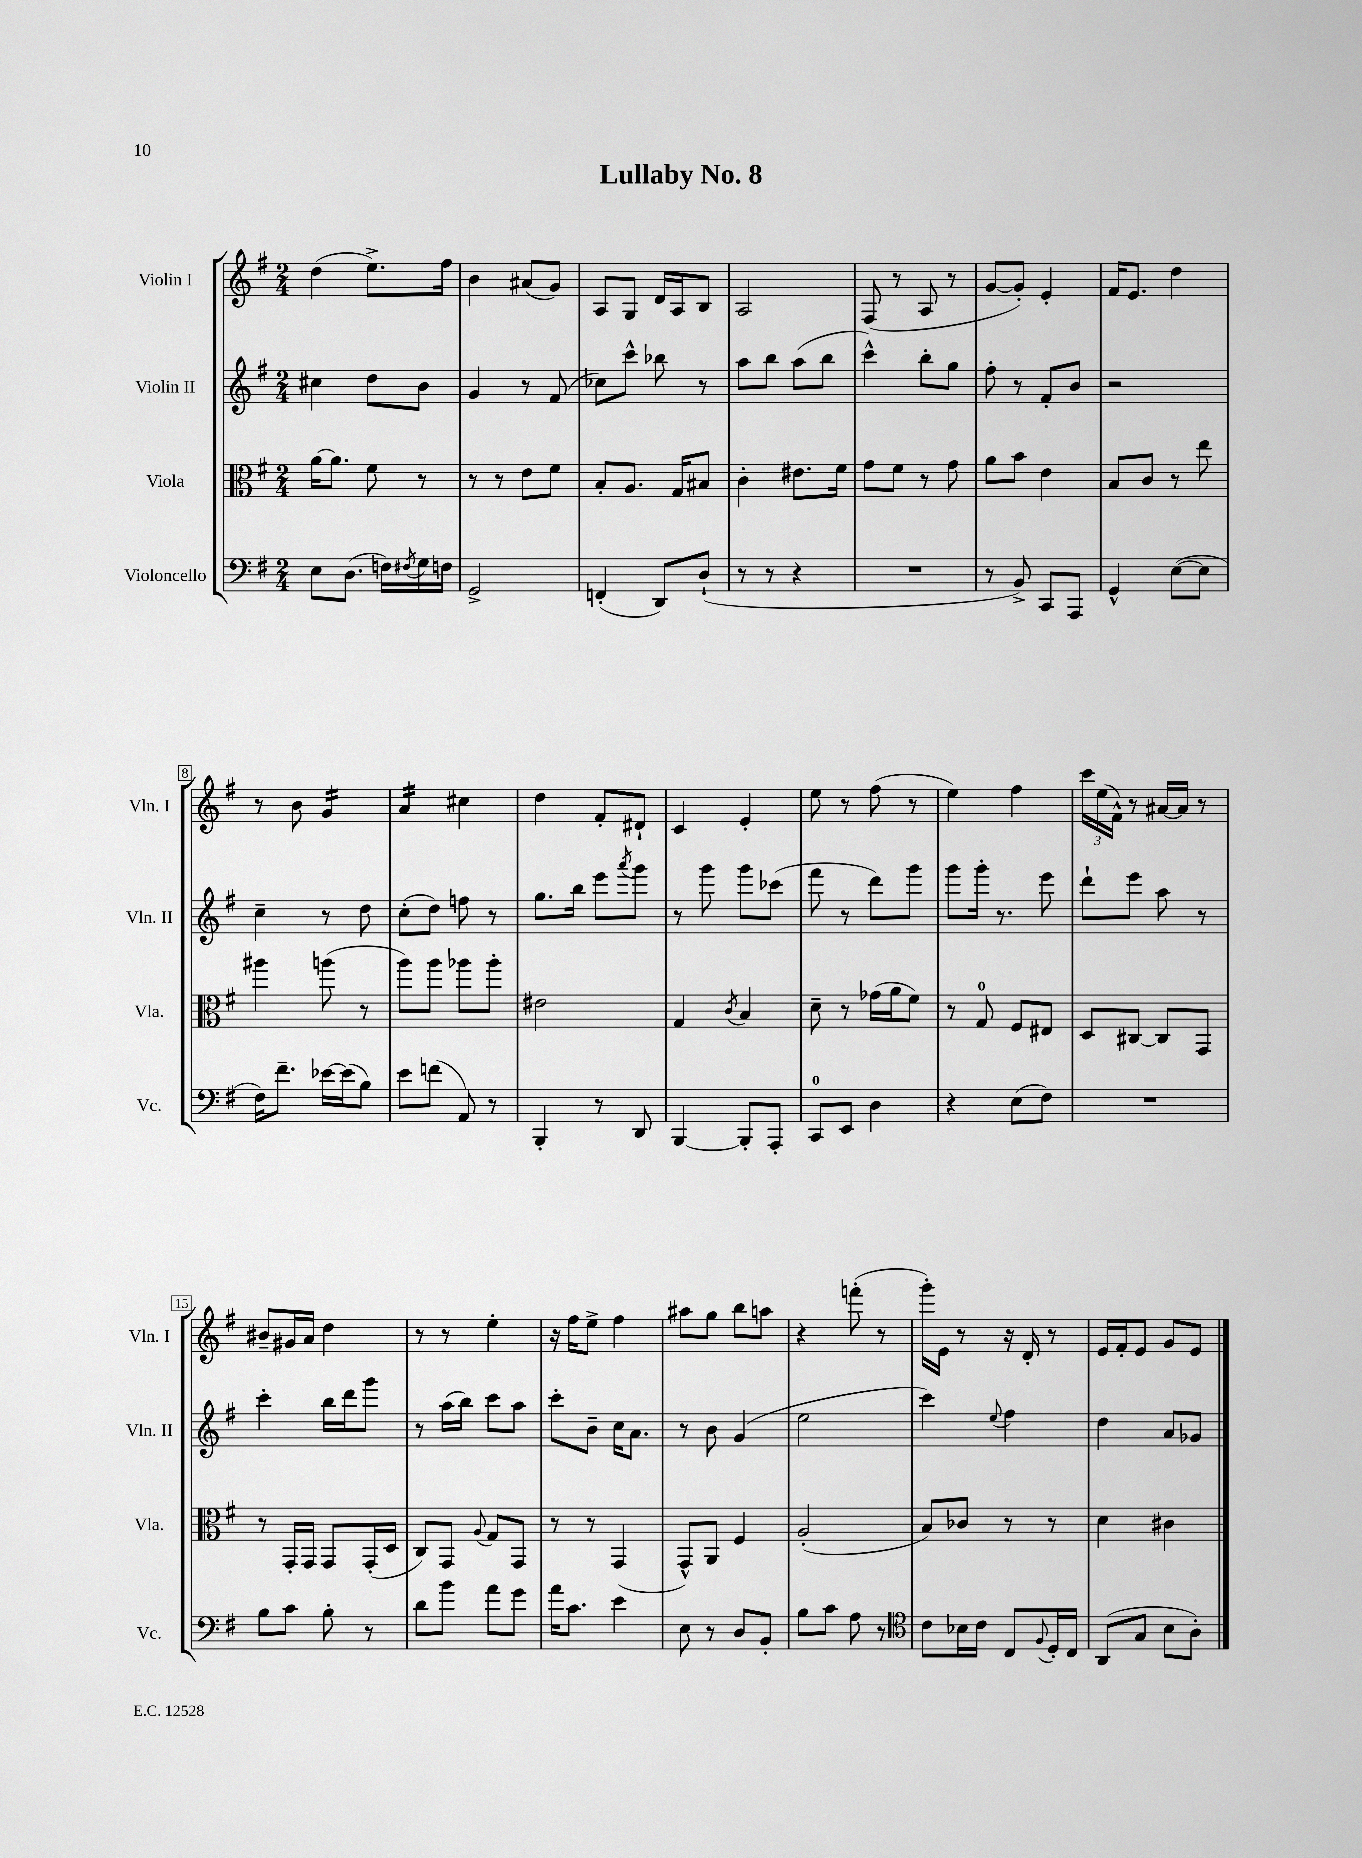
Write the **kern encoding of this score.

**kern	**kern	**kern	**kern
*part4	*part3	*part2	*part1
*staff4	*staff3	*staff2	*staff1
*I"Violoncello	*I"Viola	*I"Violin II	*I"Violin I
*I'Vc.	*I'Vla.	*I'Vln. II	*I'Vln. I
*clefF4	*clefC3	*clefG2	*clefG2
*k[f#]	*k[f#]	*k[f#]	*k[f#]
*M2/4	*M2/4	*M2/4	*M2/4
=1	=1	=1	=1
8E\L	[16a\KL	4cc#X\	(4dd\
.	8.a\J]	.	.
(8.D\J	.	.	.
.	8f#\	8dd\L	8.ee^\L)
16Fn\LL)	.	.	.
8qF#X/	.	.	.
16G\	8r	8b\J	.
16Fn\JJ	.	.	16ff#\Jk
=2	=2	=2	=2
2GG^/	8r	4g/	4b\
.	8r	.	.
.	8e\L	8r	(8a#X/L
.	8f#\J	(8f#/	8g/J)
=3	=3	=3	=3
(4FFn'/	8B'/L	8cc-X\L)	8A/L
.	8.A/J	8ccc^^\J	8G/J
8DD/L)	.	8bb-X\	16d/LL
.	16G/KL	.	16A/J
(8D`/J	8B#X/J	8r	8B/J
=4	=4	=4	=4
8r	4c'\	8aa\L	2A/
8r	.	8bb\J	.
4r	8.e#X\L	(8aa\L	.
.	.	8bb\J	.
.	16f#\Jk	.	.
=5	=5	=5	=5
2r	8g\L	4ccc^^\)	(8F#/
.	8f#\J	.	8r
.	8r	8bb'\L	8A/
.	8g\	8gg\J	8r
=6	=6	=6	=6
8r	8a\L	8ff#'\	[8g/L
8BB^/)	8b\J	8r	8g'/J])
8CC/L	4e\	8f#'/L	4e'/
8AAA/J	.	8b/J	.
=7	=7	=7	=7
4GG^^/	8B/L	2r	16f#/KL
.	.	.	8.e/J
.	8c/J	.	.
([8E\L	8r	.	4dd\
8E\J]	8ee\	.	.
!!LO:LB:g=z
=8	=8	=8	=8
16F#\KL)	4aa#X\	4cc~\	8r
8.f#~\J	.	.	.
.	.	.	8b\
*	*	*	*tremolo
[16e-X\LL	(8aan\	8r	16g/LL
(16e-\J]	.	.	16g/
8B\J)	8r	8dd\	16g/
.	.	.	16g/JJ
=9	=9	=9	=9
8e\L	8aa\L)	(8cc'\L	16a/LL
.	.	.	16a/
(8fn\J	8aa\J	8dd\J)	16a/
.	.	.	16a/JJ
*	*	*	*Xtremolo
8AA/)	8aa-X\L	8ffn\	4cc#X\
8r	8aa-'\J	8r	.
=10	=10	=10	=10
4BBB'/	2e#X\	8.gg\L	4dd\
.	.	16bb\Jk	.
8r	.	8eee\L	8f#'/L
.	.	8qaaa/	.
8DD/	.	8ggg\J	8d#X`/J
=11	=11	=11	=11
[4BBB/	4G/	8r	4c/
.	.	8ggg\	.
.	8qc/	.	.
8BBB'/L]	4B/	8ggg\L	4e'/
8AAA'/J	.	(8ccc-X\J	.
=12	=12	=12	=12
8CC/L	8d~\	8fff#\	8ee\
8EE/J	8r	8r	8r
4D\	(16g-X\LL	8ddd\L)	(8ff#\
.	16a\J	.	.
.	8f#\J)	8ggg\J	8r
=13	=13	=13	=13
4r	8r	8ggg\L	4ee\)
.	8G/	16ggg'\Jk	.
.	.	8.r	.
(8E\L	8F#/L	.	4ff#\
8F#\J)	8E#X/J	8eee\	.
=14	=14	=14	=14
2r	8D/L	8ddd`\L	24ccc\LL
.	.	.	(24ee\
.	.	.	24f#^^\JJ)
.	[8C#X/J	8eee\J	8r
.	8C#/L]	8aa\	[16a#X/LL
.	.	.	16a#/JJ]
.	8GG/J	8r	8r
!!LO:LB:g=z
=15	=15	=15	=15
8B\L	8r	4ccc'\	8b#X~/L
8c\J	16GG'/LL	.	16g#X/L
.	16GG/JJ	.	16a/JJ
8B'\	8GG/L	16bb\LL	4dd\
.	.	16ddd\J	.
8r	(16GG'/L	8ggg\J	.
.	16D/JJ	.	.
=16	=16	=16	=16
8d\L	8C/L)	8r	8r
8b\J	8GG/J	(16aa\LL	8r
.	.	16bb\JJ)	.
.	8qqA/	.	.
8a\L	8G/L	8ccc\L	4ee'\
8g\J	8GG/J	8aa\J	.
=17	=17	=17	=17
16a\KL	8r	8ccc'\L	16r
8.c\J	.	.	16ff#\KL
.	8r	8b~\J	8ee^\J
4e\	(4GG/	16cc\KL	4ff#\
.	.	8.a\J	.
=18	=18	=18	=18
8E\	8GG^^/L)	8r	8aa#X\L
8r	8AA/J	8b\	8gg\J
8D/L	4F#/	(4g/	8bb\L
8BB'/J	.	.	8aan\J
=19	=19	=19	=19
8B\L	(2A'/	2ee\	4r
8c\J	.	.	.
8A\	.	.	(8fffn'\
8r	.	.	8r
=20	=20	=20	=20
*clefC4	*	*	*
8c\L	8B/L)	4ccc\)	16ggg'\LL)
.	.	.	16e\JJ
16B-X\L	8c-X/J	.	8r
16c\JJ	.	.	.
.	.	8qqee/	.
8C/L	8r	4ff#\	16r
.	.	.	16d'/
8qqF#/	.	.	.
16D'/L	8r	.	8r
16C/JJ	.	.	.
=21	=21	=21	=21
(8AA/L	4d\	4dd\	16e/LL
.	.	.	16f#'/J
8G/J	.	.	8e/J
8B\L	4c#X\	8a/L	8g/L
8A'\J)	.	8g-X/J	8e/J
==	==	==	==
*-	*-	*-	*-
